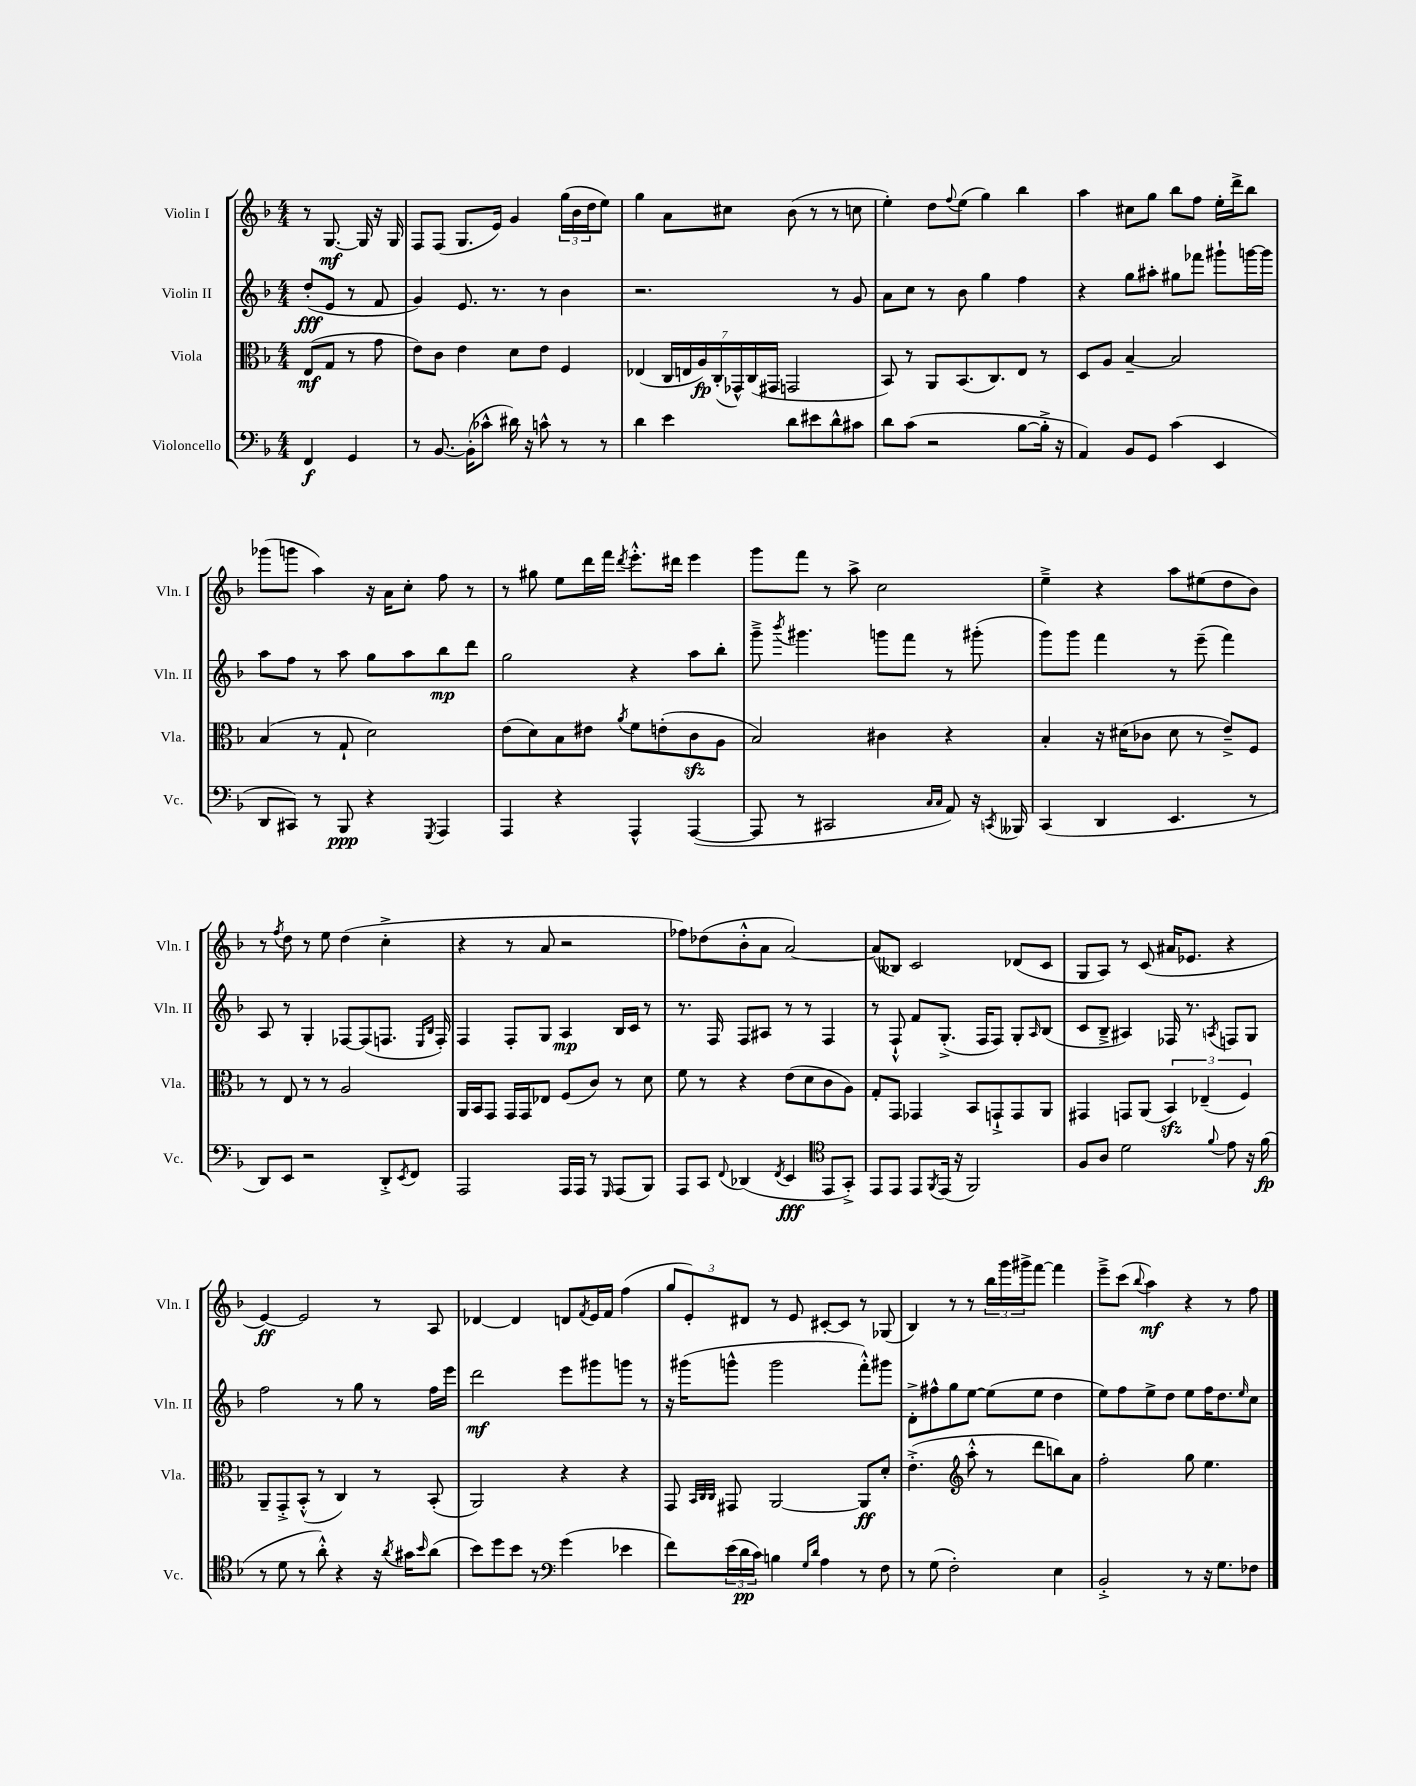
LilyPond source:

<<
\new StaffGroup <<
\new Staff = "s0" \with { instrumentName = "Violin I" shortInstrumentName = "Vln. I" } {
    \clef treble \key f \major \numericTimeSignature \time 4/4 \partial 2
    r8 g8.~\mf g16 r16 g16 |
    f8 f8( g8. e'16) g'4 \tuplet 3/2 { g''16( bes'16 d''16 } e''8) |
    g''4 a'8 cis''8 bes'8( r8 r8 c''8 |
    e''4-.) d''8 \appoggiatura { f''8 } e''8( g''4) bes''4 |
    a''4 cis''8 g''8 bes''8 f''8 e''16-. d'''16-> bes''8 |
    ges'''8( g'''8 a''4) r16 a'16 c''8-. f''8 r8 |
    r8 gis''8 e''8 d'''16 f'''16 \acciaccatura { d'''8 } e'''8.-.-^ dis'''16 e'''4 |
    g'''8 f'''8 r8 a''8-> c''2 |
    e''4---> r4 a''8 eis''8( d''8 bes'8) |
    r8 \acciaccatura { f''8 } d''8 r8 e''8 d''4( c''4-.-> |
    r4 r8 a'8 r2 |
    fes''8) des''8( bes'8-.-^ a'8 a'2~) |
    a'8( beses8) c'2 des'8( c'8 |
    g8 a8) r8 c'8( ais'16 ees'8. r4 |
    e'4~\ff) e'2 r8 a8 |
    des'4~ des'4 d'8 \acciaccatura { f'8 } e'16 f'16 f''4( |
    \tuplet 3/2 { g''8 e'8-.) dis'8 } r8 e'8 cis'8~-. cis'8 r8 ges8( |
    bes4) r8 r8 \tuplet 3/2 { bes''16 g'''16 gis'''16-> } f'''8~ f'''4 |
    e'''8---> c'''8( \appoggiatura { bes''8 } a''4\mf) r4 r8 f''8 \bar "|." |
}
\new Staff = "s1" \with { instrumentName = "Violin II" shortInstrumentName = "Vln. II" } {
    \clef treble \key f \major \numericTimeSignature \time 4/4 \partial 2
    d''8-.\fff( e'8 r8 f'8 |
    g'4) e'8. r8. r8 bes'4 |
    r2. r8 g'8 |
    a'8 c''8 r8 bes'8 g''4 f''4 |
    r4 g''8 ais''8-. gis''8 fes'''8 gis'''8-! g'''16~ g'''16 |
    a''8 f''8 r8 a''8 g''8 a''8 bes''8\mp d'''8 |
    g''2 r4 a''8 bes''8-. |
    g'''8---> \acciaccatura { bes'''8 } gis'''4. g'''8 f'''8 r8 gis'''8-.( |
    g'''8) g'''8 f'''4 r8 e'''8--( f'''4) |
    a8 r8 g4-. fes8~ fes8( f8. \grace { e16 bes16 } f16-.) |
    f4 f8-. g8 a4\mp bes16 c'16 r8 |
    r8. f16 f8 ais8 r8 r8 f4 |
    r8 f8-!-^ f'8 g8.-.->( f16 f8) g8-. \grace { a16 } bes8( |
    c'8 bes8---> ais4) fes16 r8. \acciaccatura { a8 } f8 g8 |
    f''2 r8 g''8 r8 f''16 e'''16 |
    d'''2\mf e'''8 gis'''8 g'''8 r8 |
    r16 gis'''16( g'''8-^ g'''2 f'''8-.-^) gis'''8 |
    d'8-.-> fis''8-^ g''8 e''8~ e''8( e''8 d''4 |
    e''8) f''8 e''8-> d''8 e''8 f''16 d''8. \grace { e''16 } c''8 \bar "|." |
}
\new Staff = "s2" \with { instrumentName = "Viola" shortInstrumentName = "Vla." } {
    \clef alto \key f \major \numericTimeSignature \time 4/4 \partial 2
    e8\mf( g8 r8 g'8 |
    e'8) c'8 e'4 d'8 e'8 f4 |
    ees4( \tuplet 7/4 { c16 e16 a16\fp) c16-.( ges,16-^) c16( gis,16 } g,2 |
    bes,8) r8 a,8 bes,8.( c8.) e8 r8 |
    d8 a8 bes4~-- bes2 |
    bes4( r8 g8-! d'2) |
    e'8( d'8) bes8 eis'8 \acciaccatura { a'8 } f'8 e'8-.( c'8\sfz a8 |
    bes2) cis'4 r4 |
    bes4-. r16 dis'16( ces'8 dis'8 r8 e'8--->) f8 |
    r8 e8 r8 r8 a2 |
    a,16 bes,16 g,8 g,16 g,16 ees8 f8( c'8) r8 d'8 |
    f'8 r8 r4 e'8( d'8 c'8 a8) |
    g8-. g,8 ges,4 bes,8 g,8-!-> g,8 a,8 |
    gis,4 g,8 a,8( \tuplet 3/2 { bes,4\sfz) ees4--( f4) } |
    a,8-- g,8-.-> bes,8-.-^( r8 c4) r8 bes,8-.( |
    a,2) r4 r4 |
    g,8 \grace { bes,32 c32 c32 } gis,8 a,2~ a,8\ff d'8-. |
    e'4.-.->( \clef treble a''8-.-^ r8 d'''8 b''8) a'8 |
    f''2-. g''8 e''4. \bar "|." |
}
\new Staff = "s3" \with { instrumentName = "Violoncello" shortInstrumentName = "Vc." } {
    \clef bass \key f \major \numericTimeSignature \time 4/4 \partial 2
    f,4\f g,4 |
    r8 bes,8.~ bes,16-.( ces'8-^ dis'16) r16 c'8-^ r8 r8 |
    d'4 e'4 d'8 eis'8 d'8-^ cis'8 |
    d'8 c'8( r2 bes8~ bes16-.-> r16 |
    a,4) bes,8 g,8 c'4( e,4 |
    d,8 cis,8) r8 bes,,8\ppp r4 \acciaccatura { g,,8 } a,,4 |
    a,,4 r4 a,,4-^ a,,4~( |
    a,,8 r8 cis,2 \grace { c16 c16 } a,8) r16 \acciaccatura { c,8 } beses,,16 |
    c,4( d,4 e,4. r8 |
    d,8) e,8 r2 d,8-.-> \acciaccatura { e,8 } f,8 |
    a,,2 a,,16 a,,16 r8 \grace { g,,16 } a,,8( bes,,8) |
    a,,8 c,8 \appoggiatura { f,8 } des,4( \acciaccatura { f,8 } e,4\fff \clef tenor e,8 g,8-.->) |
    e,8 e,8 e,8 \acciaccatura { f,8 } e,16( r16 f,2) |
    f8 a8 d'2 \appoggiatura { f'8 } e'8 r16 f'16\fp( |
    r8 d'8 r8 a'8-.-^) r4 r16 \acciaccatura { a'8 } gis'16 \grace { bes'16 } a'8( |
    bes'8) d''8 bes'8 r8 \clef bass g'4( ees'4 |
    f'8) \tuplet 3/2 { e'16( d'16\pp c'16) } b4 \grace { g16 d'16 } a4 r8 f8 |
    r8 g8( f2-.) e4 |
    bes,2-.-> r8 r16 g8. fes8 \bar "|." |
}
>>
>>
\layout { \context { \Score \remove "Bar_number_engraver" } }
